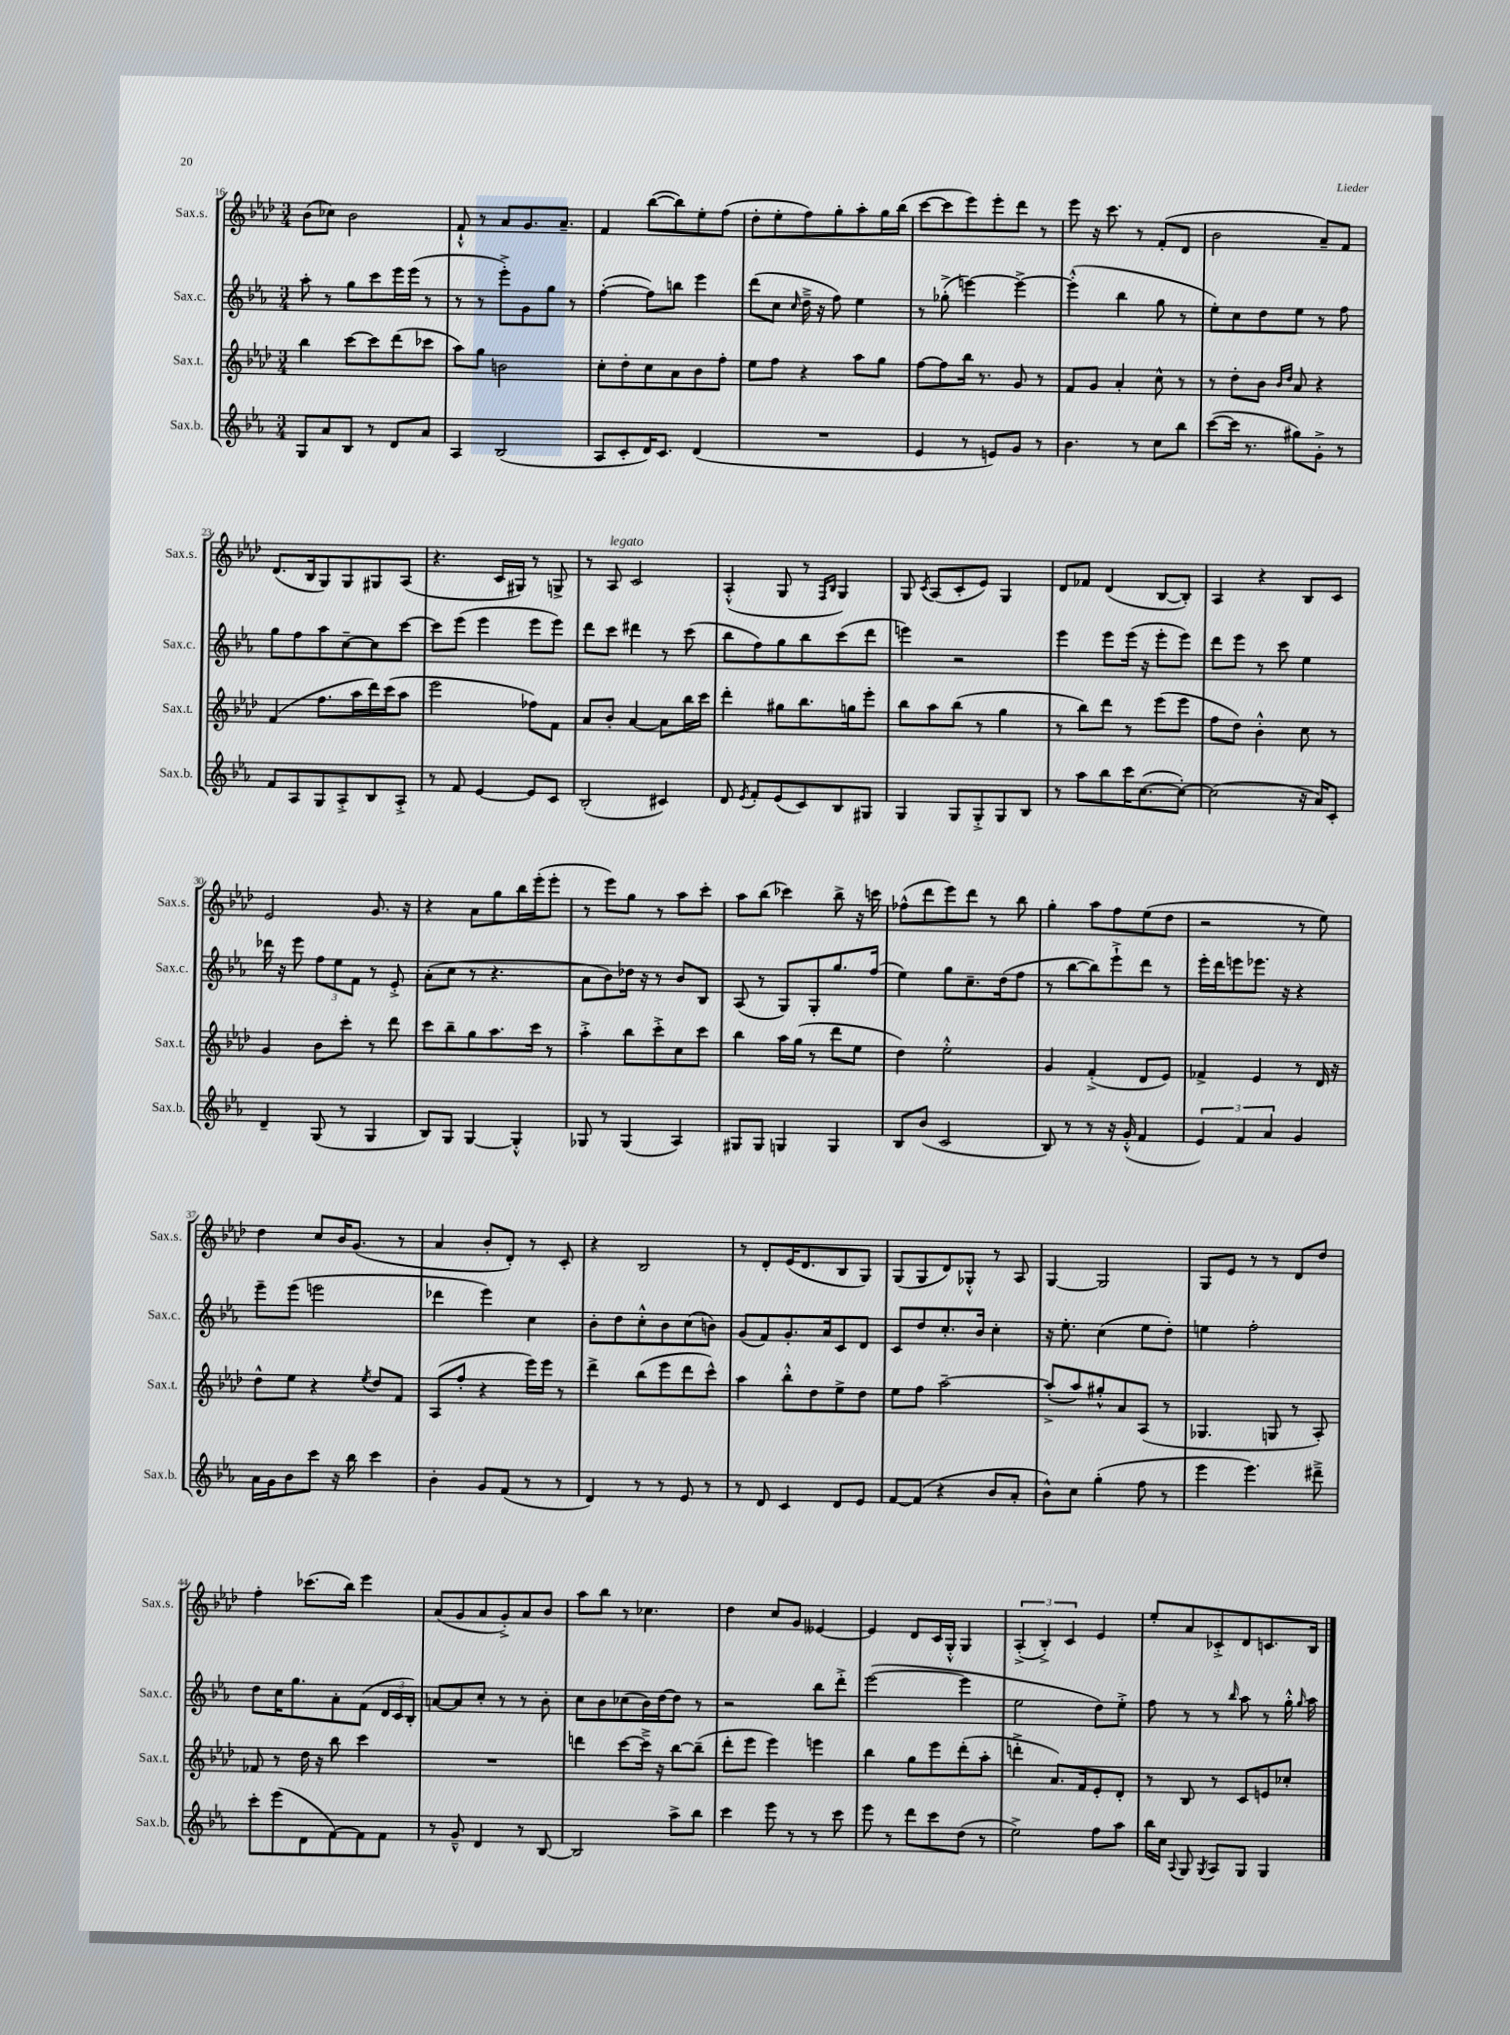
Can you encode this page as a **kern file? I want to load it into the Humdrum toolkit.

**kern	**kern	**kern	**kern
*staff4	*staff3	*staff2	*staff1
*clefG2	*clefG2	*clefG2	*clefG2
*k[b-e-a-]	*k[b-e-a-d-]	*k[b-e-a-]	*k[b-e-a-d-]
*M3/4	*M3/4	*M3/4	*M3/4
8G/L	4bb-\	8aa-'\	(8b-\L
8a-/	.	8r	8cc-\J)
8B-/J	[8ccc\L	8gg\L	2b-\
8r	8ccc\]	8ccc\	.
8d/L	(8ddd-\	16eee-\L	.
.	.	(16eee-\JJ	.
8a-/J	8ccc-\J	8r	.
=	=	=	=
4A-/	8aa-\L)	8r	8f`^^/
.	8gg\J	8r	8r
(2B-/	2b\	8eee-'^\L)	8a-/L
.	.	8g\	8.g/
.	.	8gg\J	.
.	.	.	8.a-~/J
.	.	8r	.
=	=	=	=
8A-/L	8cc'\L	([4ff'\	4f/
8c'/	8dd-'\	.	.
16d/K)	8cc\	8ff\]L)	([8bb-\L
8.c/J	.	.	.
.	8a-\	8bb\J	8bb-\])
(4d/	8b-\	4eee-\	8ee-'\
.	8ff'\J	.	(8ff\J
=	=	=	=
2.r	8ee-\L	(8ddd\L	8dd-'\L
.	8ff\J	8cc\J	8ee-'\
.	.	16qqcc/	.
.	4r	16dd~^\	8ff\)
.	.	16r	.
.	.	8ff\)	8gg'\
.	8aa-\L	4ee-\	8aa-'\
.	8gg\J	.	16gg\L
.	.	.	(16bb-\JJ
=	=	=	=
4e-/	[8ff\L	8r	[8ccc\L
.	8ff\]	(8gg-'^\	8ccc\]
8r	16bb-\Jk	[4eee\)	8eee-\)
.	8.r	.	.
8e/L)	.	.	8eee-'\
8g/J	8g/	4eee^\_	8ddd-\J
8r	8r	.	8r
=	=	=	=
4.b-\	8f/L	(4eee'^^\]	8eee-\
.	8g/J	.	16r
.	.	.	8.ccc\
.	4a-'/	4bb-\	.
8r	.	.	8r
8cc\L	8cc^^\	8gg\	(8f'/L
8bb-\J	8r	8r	8d-/J
=	=	=	=
([8ccc\L	8r	8ee-'\L)	2b-\
16ccc\]Jk	8dd-'\L	8cc\	.
8.r	.	.	.
.	8b-\J	8dd\	.
.	16qqb-/LL	.	.
.	16qqdd-/JJ	.	.
8gg#\L)	8a-/	8ee-\J	.
8g'^\J	4r	8r	8a-~/L)
8r	.	8ff\	8f/J
=	=	=	=
8f/L	(4f/	8gg\L	(8.d-/L
8A-/	.	8ff\	.
.	.	.	16B-/k
8G/	8.ff\L	8aa-\	8G/)
8A-'^/	.	[8cc~\	8G/
.	16aa-\L	.	.
8B-/	16ddd-\)	8cc\]	8G#/
.	(16ccc\J	.	.
8A-'^/J	8aa-\J	[8ccc\J	(8A-/J
=	=	=	=
8r	2eee-\	8ccc\]L	4.r
8f/	.	(8eee-\J	.
[4e-/	.	4eee-\	.
.	.	.	16c/LL
.	.	.	16G#/JJ)
8e-/]L	8ff-\L)	8eee-\L	8r
8c/J	8f\J	8eee-\J)	8G^/
=	=	=	=
(2B-'/	8a-/L	8ddd\L	8r
.	8b-'/J	8ccc\J	8A-/
.	[4a-/	4ddd#\	2c/
4c#/)	8a-\]L	8r	.
.	16bb-\L	(8ccc\	.
.	16ccc\JJ	.	.
=	=	=	=
8d/	4ddd-'\	8bb-\L	(4A-'^^/
8qe-/	.	.	.
8f'/L	.	8ff\)	.
(8e-/	8gg#\L	8gg\	8G/
8c/)	8.bb-\	8bb-\	8r
.	.	.	16qqF/LL
.	.	.	16qqB-/JJ
8B-/	.	(8ccc\	4G/)
.	16gg\k	.	.
8G#/J	8eee-'\J	8ddd\J	.
=	=	=	=
4G/	8bb-\L	4eee\)	8G/
.	.	.	8qc/
.	8aa-\	.	(8A-/L
8G/L	(8bb-\J	2r	8c'/
8G'^/	8r	.	8e-/J)
8G/	4gg\	.	4G/
8B-/J	.	.	.
=	=	=	=
8r	8r	4eee-\	8d-/L
8aa-\L	8bb-\L)	.	8f-/J
8bb-\	8ddd-\J	8eee-\L	(4d-/
16ccc\K	8r	(16eee-\Jk	.
([8.cc\	.	16r	.
.	(8eee-\L	8eee-'\L	[8B-/L
8cc'\_J)	8eee-\J	8eee-\J)	8B-'/]J)
=	=	=	=
(2cc\]	8ff\L	8ddd\L	4A-/
.	8dd-\J)	8eee-\J	.
.	4b-'^^\	8r	4r
.	.	8ccc\	.
16r	8cc\	4ee-\	8B-/L
16a-/LK)	.	.	.
8c'/J	8r	.	8c/J
=	=	=	=
4d~/	4g/	16ddd-\	2e-/
.	.	16r	.
.	.	8eee-\	.
(8G/	8b-\L	12ff\L	.
.	.	12ee-\	.
8r	8ccc'\J	.	.
.	.	12f\J	.
4G/	8r	8r	8.g/
.	8ddd-\	8e-'^/	.
.	.	.	16r
=	=	=	=
8B-/L)	8ccc\L	(8a-'\L	4r
8G/J	8bb-~\	8cc\J	.
[4G/	8gg\	8r	8a-\L
.	8.aa-\	4.r	8gg\
4G'^^/]	.	.	16bb-\L
.	16ccc\Jk	.	(16eee-'\J
.	8r	.	8eee-'\J
=	=	=	=
8G-/	4aa-'^\	8a-\L	8r
8r	.	8b-\)	8eee-\L)
(4G-/	8bb-\L	16dd-\Jk	8gg\J
.	.	16r	.
.	8ccc'^\	8r	8r
4A-/)	8cc\	8b-/L	8aa-\L
.	8ccc\J	8B-/J	8ccc'\J
=	=	=	=
8G#/L	4bb-\	(8A-/	8aa-\L
8G#/J	.	8r	(8bb-\J
4G/	16aa-\LL	8G/L)	4ccc-\)
.	(16gg\JJ	.	.
.	8r	8G'/	.
4G/	8ddd-\L	8.gg/	8bb-^\
.	8ee-\J	.	16r
.	.	(16ff/Jk	16ccc\
=	=	=	=
8B-/L	4dd-\)	4ee-\)	(8ff-^^\L
(8b-/J	.	.	8ddd-\
2c/	2ee-'^^\	8gg\L	8eee-\)
.	.	8.cc~\	8ddd-\J
.	.	.	8r
.	.	(16dd\k	.
.	.	8ff\J	8bb-\
=	=	=	=
8B-/)	4g/	8r	4gg'\
8r	.	[8bb-\L	.
8r	(4f'^/	8bb-\])	8aa-\L
16r	.	8eee-`^\	8ff\
(16g'^^/	.	.	.
4f/	8d-/L	8ddd\J	(8ee-\
.	8e-/J)	8r	8dd-\J
=	=	=	=
6e-/)	4f-^/	16eee-'\LL	2r
.	.	16ddd\J	.
.	.	8eee\	.
6f/	.	.	.
.	4e-/	8.eee-\J	.
6a-/	.	.	.
.	.	16r	.
4g/	8r	4r	8r
.	16d-/	.	8ee-\)
.	16r	.	.
=	=	=	=
16a-\LL	8dd-^^\L	8eee-~\L	4dd-\
16g\J	.	.	.
8b-\	8ee-\J	(8eee-\J	.
8ccc\J	4r	2eee\	8cc/L
16r	.	.	16b-/K
16bb-\	.	.	(8.g/J
.	8qee-/	.	.
4ccc\	8dd-/L	.	.
.	8f/J	.	8r
=	=	=	=
4b-'\	(8A-/L	4ddd-\	4a-/
.	8ff'/J	.	.
8g/L	4r	4eee-\)	8b-'/L
(8f/J	.	.	8d-'/J)
8r	16eee-\LL)	4cc\	8r
.	16eee-\JJ	.	.
8r	8r	.	8c'/
=	=	=	=
4d/)	4ddd-^\	8b-'\L	4r
.	.	8dd\	.
8r	(8bb-\L	8cc'^^\	2B-/
8r	8eee-\	8b-\	.
8e-/	8ddd-\	(8cc\	.
8r	8ccc^^\J)	8b\J)	.
=	=	=	=
8r	4aa-\	(8g/L	8r
8d/	.	8f/)	8d-'/L
4c/	8bb-'^^\L	8.g'/	(16e-/K
.	.	.	8.d-/
.	8dd-\	.	.
.	.	16a-/k	.
8d/L	8ee-^\	8c/	8B-/
8e-/J	8dd-\J	8d/J	8G/J)
=	=	=	=
[8f/L	8ee-\L	8c/L	(8G/L
(8f/]J	8ff\J	8dd/	8G/
4r	[2aa-~\	8.cc'/	8d-/)
.	.	.	8G-'^^/J
.	.	16b-/Jk	.
8b-/L	.	4cc'\	8r
8a-'/J	.	.	8A-/
=	=	=	=
8b-^^\L)	(8aa-'^/]L	16r	[4G/
.	.	8.ee-'\	.
8cc\J	8aa-/)	.	.
(4gg'\	8gg#'^^/	(4cc\	2G/]
.	8a-/	.	.
8ff\	(8A-/J	8ee-\L	.
8r	8r	8dd'\J)	.
=	=	=	=
4eee-\	4.G-/	4ee\	8G/L
.	.	.	8e-/J
4.eee-\)	.	2ff'\	8r
.	8G/	.	8r
.	8r	.	8d-/L
8ddd#~^\	8A-'/)	.	8dd-/J
=	=	=	=
8ccc'\L	8f-/	8dd\L	4ff'\
(8eee-\	8r	16cc\K	.
.	.	8.gg\	.
8d\	16dd-\	.	(8.ccc-\L
.	16r	.	.
[8f\)	8bb-\	8a-'\	.
.	.	.	16bb-\Jk)
8f\]	4ccc\	(8f\J	4eee-\
8f\J	.	24d/LL	.
.	.	24c/	.
.	.	24B-'/JJ)	.
=	=	=	=
8r	2.r	[8a/L	(8a-/L
8g~^^/	.	8a/]	8g/
4d/	.	8cc'/J	8a-/
.	.	8r	8g'^/)
8r	.	8r	8a-/
[8B-/	.	8b-'\	8b-/J
=	=	=	=
2B-/]	4ddd\	8cc\L	8aa-\L
.	.	8b-\	8bb-\J
.	[8ccc\L	(8cc-\	8r
.	16ccc~^\]Jk	16b-\L)	4.cc-\
.	16r	[16dd\J	.
8aa-^\L	[8bb-\L	8dd\]J	.
8bb-\J	(8bb-~\]J	8r	.
=	=	=	=
4ccc\	8ddd-'\L	2r	4dd-\
.	8eee-\J	.	.
8eee-\	4eee-\)	.	8cc/L
8r	.	.	8g/J
8r	4eee\	8bb-\L	[4e--/
8ccc\	.	8ddd'^\J	.
=	=	=	=
8eee-\	4bb-\	([2eee-\	4e--/]
8r	.	.	.
8ddd\L	8gg\L	.	8d-/L
8ccc\	8eee-\	.	16c/L
.	.	.	16G'^^/JJ
(8dd\J	(8ddd-'\	4eee-\]	4G/
8r	8aa-'\J	.	.
=	=	=	=
2ee-^\)	4ddd'^\	2ee-\	(6A-'^/
.	.	.	6B-'^/)
.	8.a-/L)	.	.
.	.	.	6c/
.	16f/k	.	.
8ff\L	8e-'/	8dd\L)	4e-/
8aa-\J	8d-'/J	8ee-'^\J	.
=	=	=	=
16bb-\LL	8r	8ff\	8ee-'/L
16cc\JJ	.	.	.
8qqA-/	.	.	.
8G/	8B-/	8r	8a-/
8qG/	.	.	.
8A-/L	8r	8r	8c-'^/
.	.	16qqbb-/	.
8G/J	8c/L	8aa-\	8d-/
4G/	8e/	8r	8.c/
.	8cc-'/J	16gg'^^\	.
.	.	16qqgg/	.
.	.	16aa-\	16B-/Jk
==	==	==	==
*-	*-	*-	*-
